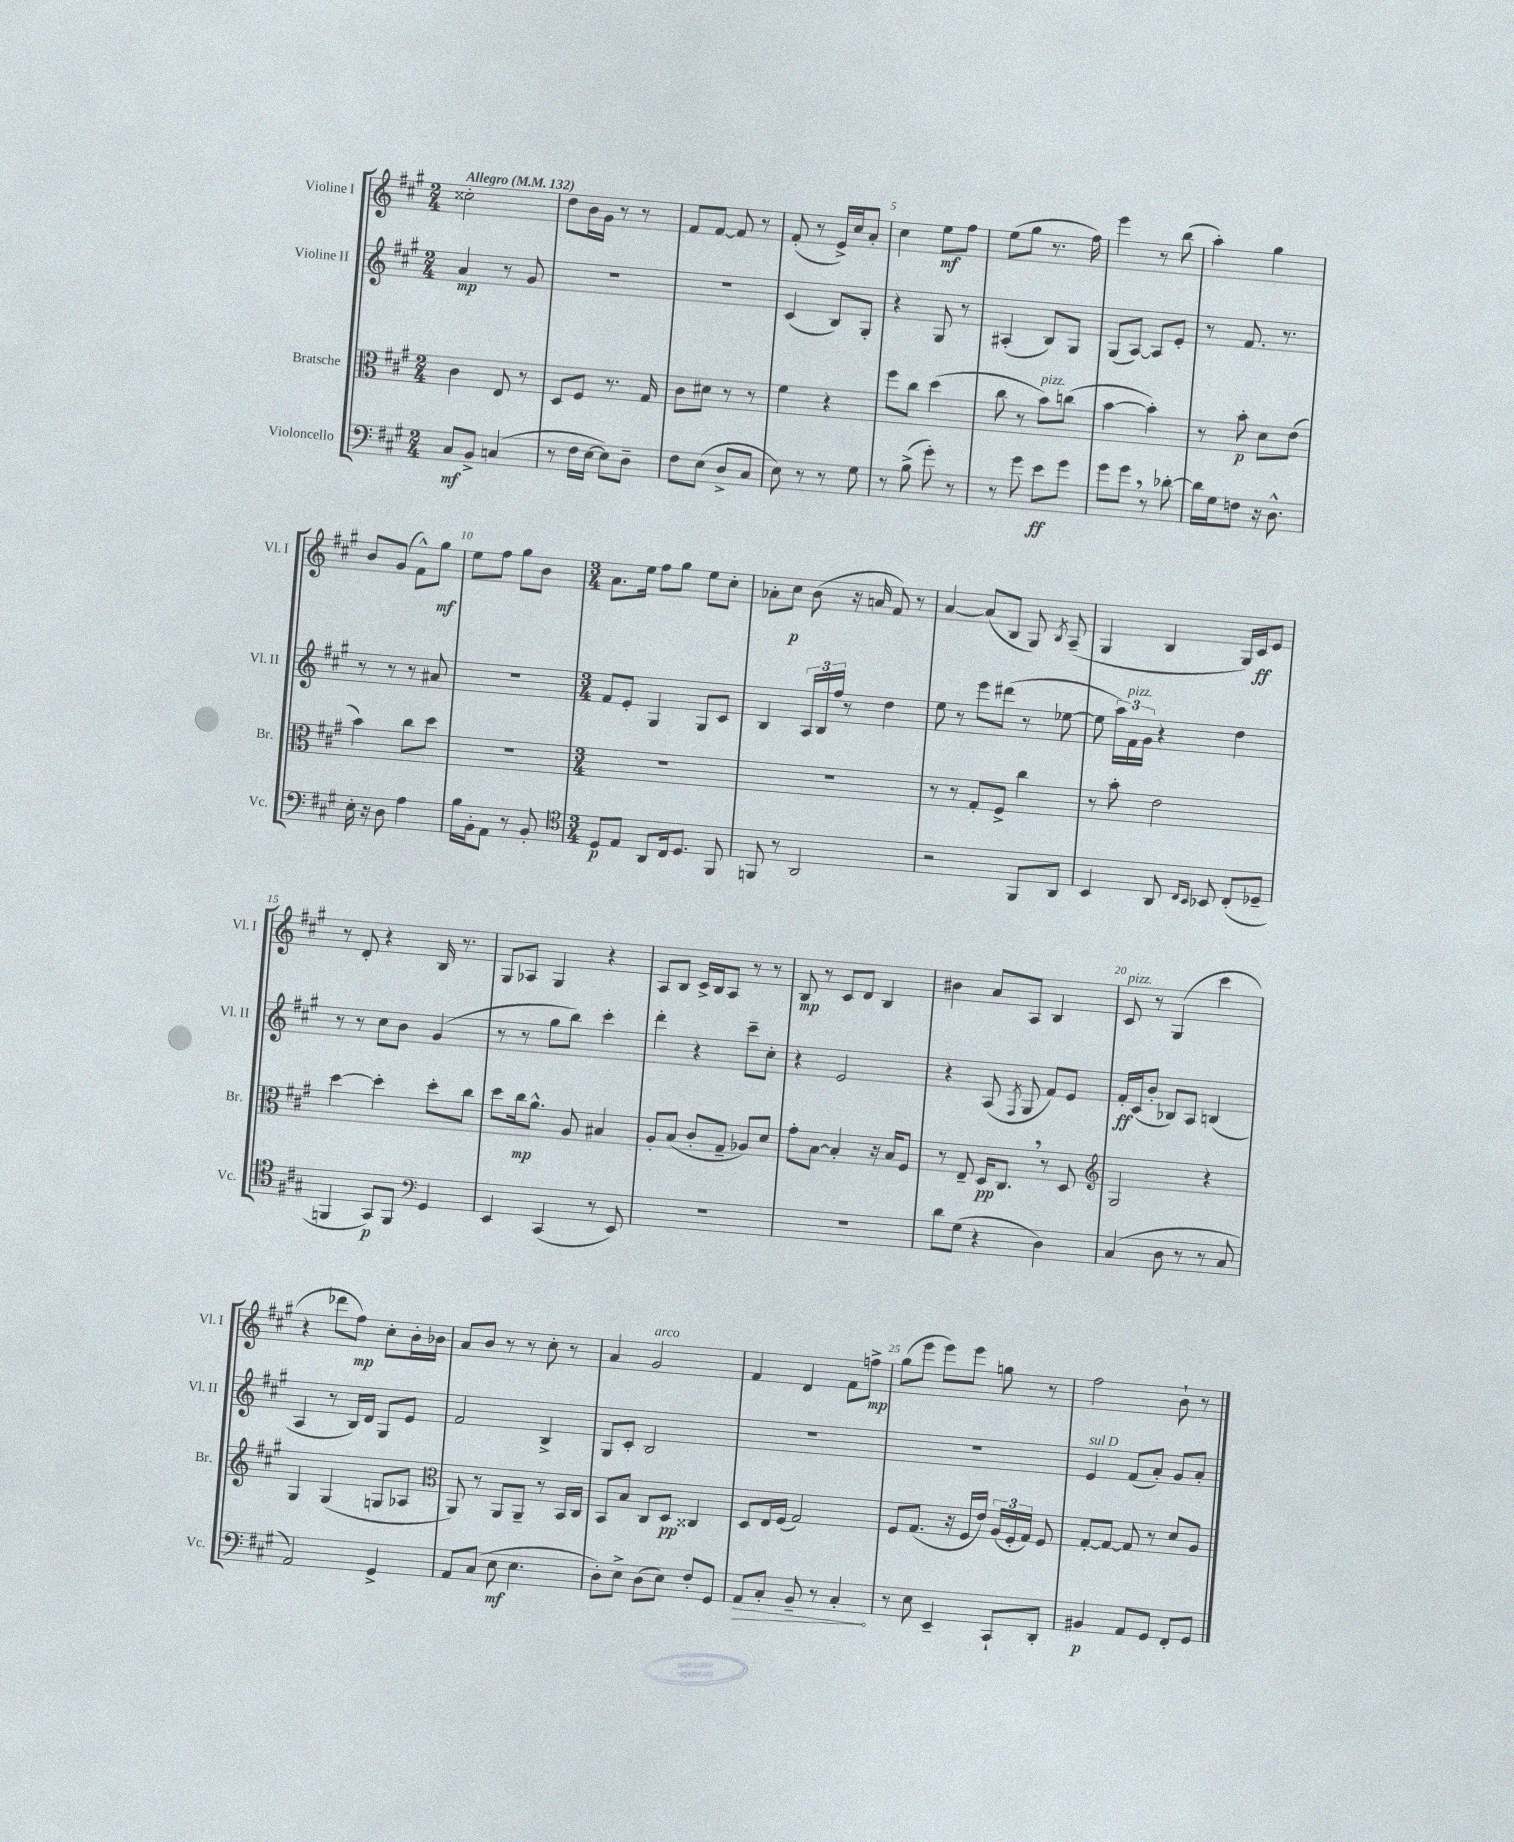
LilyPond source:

<<
\new StaffGroup <<
\new Staff = "s0" \with { instrumentName = "Violine I" shortInstrumentName = "Vl. I" } {
    \clef treble \key a \major \numericTimeSignature \time 2/4 \tempo "Allegro" 4 = 132
    \autoBeamOff cisis''2-. |
    d''8[ b'16 gis'16] r8 r8 |
    fis'8[ fis'8]~ fis'8 r8 |
    fis'8-.( r8 e'16[->) cis''16 a'8]-. |
    cis''4 e''8[\mf fis''8] |
    e''8[( gis''8] r8. fis''16) |
    e'''4 r8 b''8( |
    a''4-.) gis''4 |
    b'8[ gis'8]( fis'8[-^) gis''8]\mf |
    e''8[ fis''8] gis''8[ b'8] |
    \numericTimeSignature \time 3/4 a'8.[ e''16] fis''8[ gis''8] e''8[ cis''8]-. |
    aes'8[-. cis''8]\p b'8( r16 a'16 fis'8) r8 |
    a'4~ a'8[( b8] gis8) \acciaccatura { b8 } a8--( |
    gis4 b4 gis16[) cis'16\ff e'8] |
    r8 d'8-. r4 b16 r8. |
    gis8[ aes8] gis4 r4 |
    a8[ b8] cis'16[-> b16 a8] r8 r8 |
    b8\mp r8 cis'8[ d'8] b4 |
    bis'4 a'8[ a8] b4 |
    cis'8^\markup { \italic "pizz." } r8 gis4( cis'''4 |
    r4 des'''8[ fis''8]\mp) cis''8[-. b'16-. bes'16] |
    a'8[ b'8] r8 r8 cis''8-. r8 |
    a'4 gis'2^\markup { \italic "arco" } |
    fis'4 d'4 fis'8[ f''8]->\mp |
    gis''8[( e'''8] e'''8[) e'''8] g''8 r8 |
    fis''2 b'8-! r8 \bar "|." |
}
\new Staff = "s1" \with { instrumentName = "Violine II" shortInstrumentName = "Vl. II" } {
    \clef treble \key a \major \numericTimeSignature \time 2/4
    \autoBeamOff a'4\mp r8 gis'8 |
    R2 |
    R2 |
    cis'4( b8[) gis8]-. |
    r4 gis8 r8 |
    ais4-.( b8[) gis8] |
    gis8[( a8]~) a8[ e'8]-. |
    r8 fis'8. r8. |
    r8 r8 r8 ais'8 |
    R2 |
    \numericTimeSignature \time 3/4 fis'8[ e'8]-. gis4 gis8[ cis'8] |
    b4 \tuplet 3/2 { a16[ b16 fis''16] } r8 d''4 |
    e''8 r8 e'''8[ dis'''8]( r8 ees''8~ |
    ees''8 \tuplet 3/2 { a''16[) fis'16^\markup { \italic "pizz." } gis'16] } r4 d''4 |
    r8 r8 cis''8[ b'8] gis'4( |
    r8 r8 gis''8[ b''8]) cis'''4-. |
    d'''4-. r4 cis'''8[-- cis''8]-. |
    r4 e'2 |
    r4 a8( \acciaccatura { fis8 } gis8 fis'8[) e'8] |
    fis'16[-.\ff cis'16( b'8]-. bes8[) a8] b4( |
    a4 r8 b16[) d'16] gis8[ e'8] |
    fis'2 b4-> |
    gis8[ cis'8]-. b2 |
    R2. |
    R2. |
    e'4^\markup { \italic "sul D" } fis'8[( a'8]-.) gis'8[ a'8]-. \bar "|." |
}
\new Staff = "s2" \with { instrumentName = "Bratsche" shortInstrumentName = "Br." } {
    \clef alto \key a \major \numericTimeSignature \time 2/4
    \autoBeamOff cis'4 e8 r8 |
    d8[ fis8] r8. gis16 |
    cis'8[ dis'8] r8 r8 |
    fis'4 r4 |
    fis''8[ cis''8] d''4( |
    cis''8 r8 b'8[^\markup { \italic "pizz." }) c''8]( |
    b'4~ b'4-.) |
    r8 b'8-.\p d'8[ e'8]( |
    b'4) cis''8[ d''8] |
    R2 |
    \numericTimeSignature \time 3/4 R2. |
    R2. |
    r8 r8 gis8[-. fis8]-> cis''4 |
    r8 b'8-. e'2 |
    d''4~ d''4-. d''8[-. cis''8] |
    d''8[ cis''16\mp a'8.]-^ a8 bis4 |
    a8[-. b8]( cis'8[-. gis8]-- aes8[) d'8] |
    gis'8[-. b8]~ b4-. r16 b16[ fis8] |
    r8 e8-- d16[\pp cis8.] \breathe r8 d8 |
    \clef treble gis2 r4 |
    gis4 gis4( g8[ aes8] |
    \clef alto a,8) r8 a,8[ a,8]-- r8 b,16[ cis16] |
    b,8[ b8] cis8[ d8]\pp cisis4 |
    d8[ e16 fis16]( gis2) |
    fis8[ gis8.]( r16 fis16[ e'16]) \tuplet 3/2 { a16[( fis16-. gis16]) } fis8 |
    gis8[~-. gis8]~ gis8 r8 d'8[ a8] \bar "|." |
}
\new Staff = "s3" \with { instrumentName = "Violoncello" shortInstrumentName = "Vc." } {
    \clef bass \key a \major \numericTimeSignature \time 2/4
    \autoBeamOff cis8[\mf b,8]-> c4( |
    r8 fis16[ e16]~ e8[) d8]-- |
    fis8[ e8]( d8[-> cis8] |
    e8) r8 r8 gis8 |
    r8 b8->( gis'8-.) r8 |
    r8 gis'8 e'8[\ff gis'8] |
    gis'8[ gis'8] \breathe r8 des'8~-. |
    des'16[ gis16 f8] r16 d8.-^ |
    e16-. r16 d8 a4 |
    b16[ b,16-. a,8] r8 b,8-. |
    \numericTimeSignature \time 3/4 \clef tenor d8[\p e8] a,8[ cis16 d8.] fis,8 |
    f,8 r8 a,2 |
    r2 fis,8[ a,8] |
    b,4 a,8 \grace { cis16[ b,16] } bes,8 cis8[-.( des8]-- |
    f,4 gis,8[\p) f,8] \clef bass gis,4 |
    e,4 cis,4( r8 e,8) |
    R2. |
    R2. |
    d'8[ gis8]( r4 d4) |
    cis4( d8 r8 r8 cis8 |
    a,2) gis,4-> |
    a,8[ cis8]( e8\mf e4. |
    d8[-.) e8]-> d8[( e8]) fis8[-. gis,8] |
    \once \override Hairpin.circled-tip = ##t a,8[\> cis8]-. b,8-- r8 cis4-.\! |
    r8 e8 e,4-- cis,8[-! d,8]-. |
    bis,4\p a,8[ gis,8] fis,8[-. gis,8] \bar "|." |
}
>>
>>
\layout { \context { \Score \override BarNumber.break-visibility = ##(#f #t #t) barNumberVisibility = #(every-nth-bar-number-visible 5) } }
